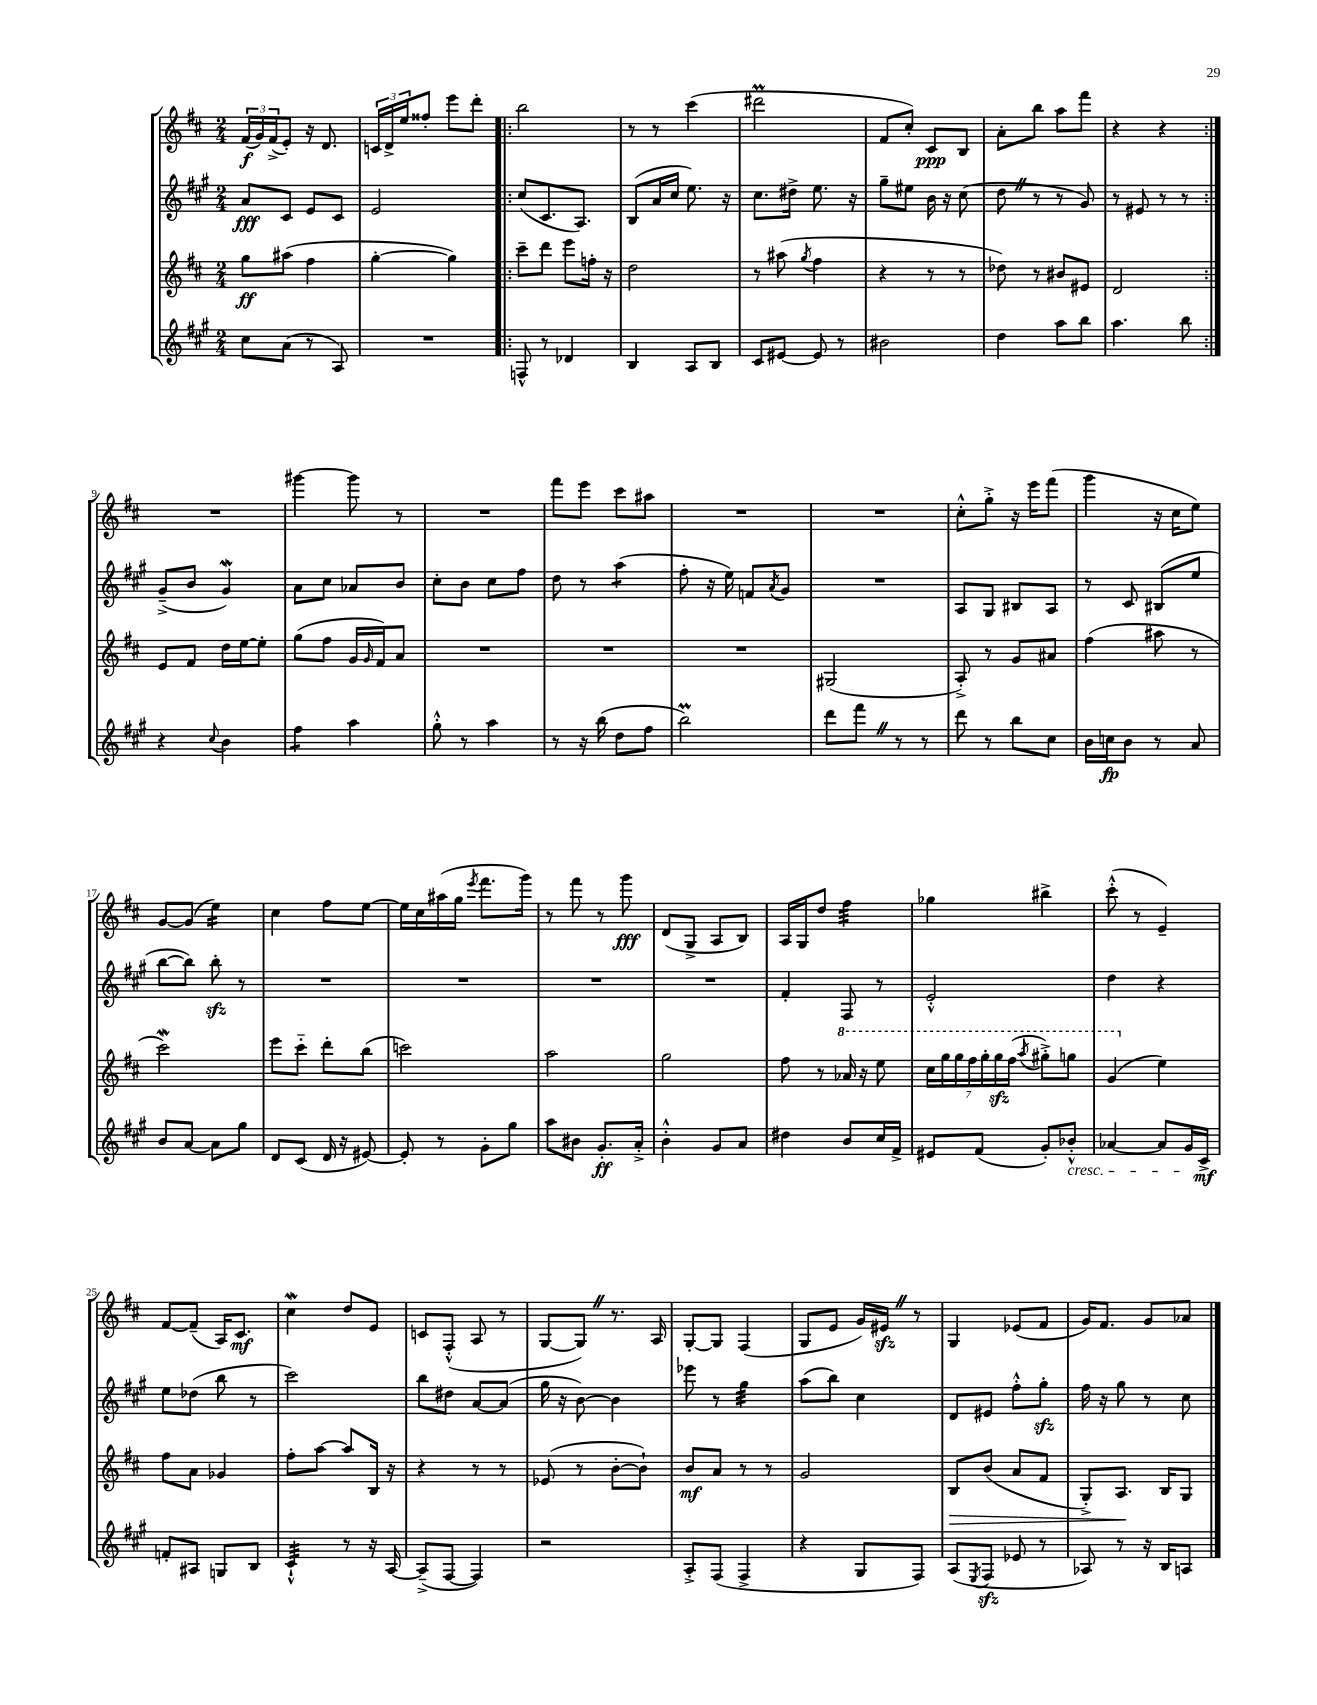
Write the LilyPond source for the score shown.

<<
\new StaffGroup <<
\new Staff = "s0" {
    \clef treble \key d \major \numericTimeSignature \time 2/4
    \tuplet 3/2 { fis'16\f( g'16) fis'16->( } e'8-.) r16 d'8. |
    \tuplet 3/2 { c'16 d'16-> e''16 } fisis''8-. e'''8 d'''8-. |
    \repeat volta 2 { b''2 |
    r8 r8 cis'''4( |
    dis'''2\prall |
    fis'8 cis''8-.) cis'8\ppp b8 |
    a'8-. b''8 a''8 fis'''8 |
    r4 r4 | }
    R2 |
    gis'''4~ gis'''8 r8 |
    R2 |
    fis'''8 e'''8 cis'''8 ais''8 |
    R2 |
    R2 |
    cis''8-.-^ g''8-.-> r16 e'''16 fis'''8( |
    g'''4 r16 cis''16 e''8) |
    g'8~ g'8( e''4:16) |
    cis''4 fis''8 e''8~ |
    e''16 cis''16 ais''16( g''16 \acciaccatura { e'''8 } fis'''8. g'''16) |
    r8 fis'''8 r8 g'''8\fff |
    d'8( g8-> a8 b8) |
    a16 g16 d''8 fis''4:32 |
    ges''4 bis''4-> |
    cis'''8-.-^( r8 e'4--) |
    fis'8~ fis'8--( a16) cis'8.\mf |
    cis''4\mordent d''8 e'8 |
    c'8 fis8-.-^( a8 r8 |
    g8~ g8) \once \override BreathingSign.text = \markup { \musicglyph "scripts.caesura.straight" } \breathe r8. a16 |
    g8~-. g8 fis4( |
    g8 e'8 g'16) eis'16\sfz \once \override BreathingSign.text = \markup { \musicglyph "scripts.caesura.straight" } \breathe r8 |
    g4 ees'8( fis'8 |
    g'16) fis'8. g'8 aes'8 \bar "|." |
}
\new Staff = "s1" {
    \clef treble \key a \major \numericTimeSignature \time 2/4
    a'8\fff cis'8 e'8 cis'8 |
    e'2 |
    \repeat volta 2 { cis''8( cis'8. a8.) |
    b8( a'16 cis''16 e''8.) r16 |
    cis''8. dis''16-> e''8. r16 |
    gis''8-- eis''8 b'16 r16 cis''8( |
    d''8 \once \override BreathingSign.text = \markup { \musicglyph "scripts.caesura.straight" } \breathe r8 r8 gis'8) |
    r8 eis'8 r8 r8 | }
    gis'8--->( b'8 gis'4\mordent) |
    a'8 cis''8 aes'8 b'8 |
    cis''8-. b'8 cis''8 fis''8 |
    d''8 r8 a''4:8( |
    fis''8-. r16 e''16) f'8 \acciaccatura { a'8 } gis'8 |
    R2 |
    a8 gis8 bis8 a8 |
    r8 cis'8 bis8( e''8 |
    b''8~ b''8) b''8-.\sfz r8 |
    R2 |
    R2 |
    R2 |
    R2 |
    fis'4-. fis8 r8 |
    e'2-.-^ |
    d''4 r4 |
    e''8 des''8( b''8 r8 |
    cis'''2) |
    b''8 dis''8 a'8~ a'8( |
    gis''16 r16 b'8~) b'4 |
    ees'''8 r8 gis''4:32 |
    a''8( b''8) cis''4 |
    d'8 eis'8 fis''8-.-^ gis''8-.\sfz |
    fis''16 r16 gis''8 r8 cis''8 \bar "|." |
}
\new Staff = "s2" {
    \clef treble \key d \major \numericTimeSignature \time 2/4
    g''8\ff ais''8( fis''4 |
    g''4~-. g''4) |
    \repeat volta 2 { cis'''8-- d'''8 e'''8 f''16-. r16 |
    d''2 |
    r8 ais''8( \acciaccatura { g''8 } fis''4 |
    r4 r8 r8 |
    des''8) r8 bis'8 eis'8 |
    d'2 | }
    e'8 fis'8 d''16 e''16~ e''8-. |
    g''8( fis''8 g'16 \grace { g'16 } fis'16) a'8 |
    R2 |
    R2 |
    R2 |
    gis2( |
    a8-.->) r8 g'8 ais'8 |
    fis''4( ais''8 r8 |
    cis'''2\mordent) |
    e'''8 cis'''8-_ d'''8-. b''8( |
    c'''2) |
    a''2 |
    g''2 |
    fis''8 r8 \ottava #1 aes''16 r16 e'''8 |
    \tuplet 7/4 { cis'''16 g'''16 g'''16 fis'''16 g'''16-. g'''16\sfz fis'''16( } \acciaccatura { a'''8 } gis'''8-.->) g'''8 |
    g''4( \ottava #0 e''4) |
    fis''8 a'8 ges'4 |
    fis''8-. a''8~ a''8 b16 r16 |
    r4 r8 r8 |
    ees'8( r8 b'8~-. b'8-!) |
    b'8\mf a'8 r8 r8 |
    g'2 |
    b8\> b'8( a'8 fis'8 |
    g8-.->) a8.\! b16 g8 \bar "|." |
}
\new Staff = "s3" {
    \clef treble \key a \major \numericTimeSignature \time 2/4
    cis''8 a'8( r8 a8) |
    R2 |
    \repeat volta 2 { f8-^ r8 des'4 |
    b4 a8 b8 |
    cis'8 eis'8~ eis'8 r8 |
    bis'2 |
    d''4 a''8 b''8 |
    a''4. b''8 | }
    r4 \appoggiatura { cis''8 } b'4 |
    fis''4:8 a''4 |
    gis''8-.-^ r8 a''4 |
    r8 r16 b''16( d''8 fis''8 |
    b''2\prall) |
    d'''8 fis'''8 \once \override BreathingSign.text = \markup { \musicglyph "scripts.caesura.straight" } \breathe r8 r8 |
    d'''8 r8 b''8 cis''8 |
    b'16 c''16\fp b'8 r8 a'8 |
    b'8 a'8~ a'8 gis''8 |
    d'8 cis'8( d'16 r16 eis'8~) |
    eis'8-. r8 gis'8-. gis''8 |
    a''8 bis'8 gis'8.-.\ff a'16-.-> |
    b'4-.-^ gis'8 a'8 |
    dis''4 b'8 cis''16 fis'16-> |
    eis'8 fis'8( gis'8-.) bes'8-.-^\cresc |
    aes'4~ aes'8 gis'16\! cis'16->\mf |
    f'8-. ais8 g8 b8 |
    cis'4:32-!-^ r8 r16 a16~ |
    a8--->( fis8~ fis4) |
    r2 |
    a8-.-> fis8( fis4-> |
    r4 gis8 fis8) |
    a8( \acciaccatura { e8 } fis8\sfz ees'8 r8 |
    aes8) r8 r16 b16 a8 \bar "|." |
}
>>
>>
